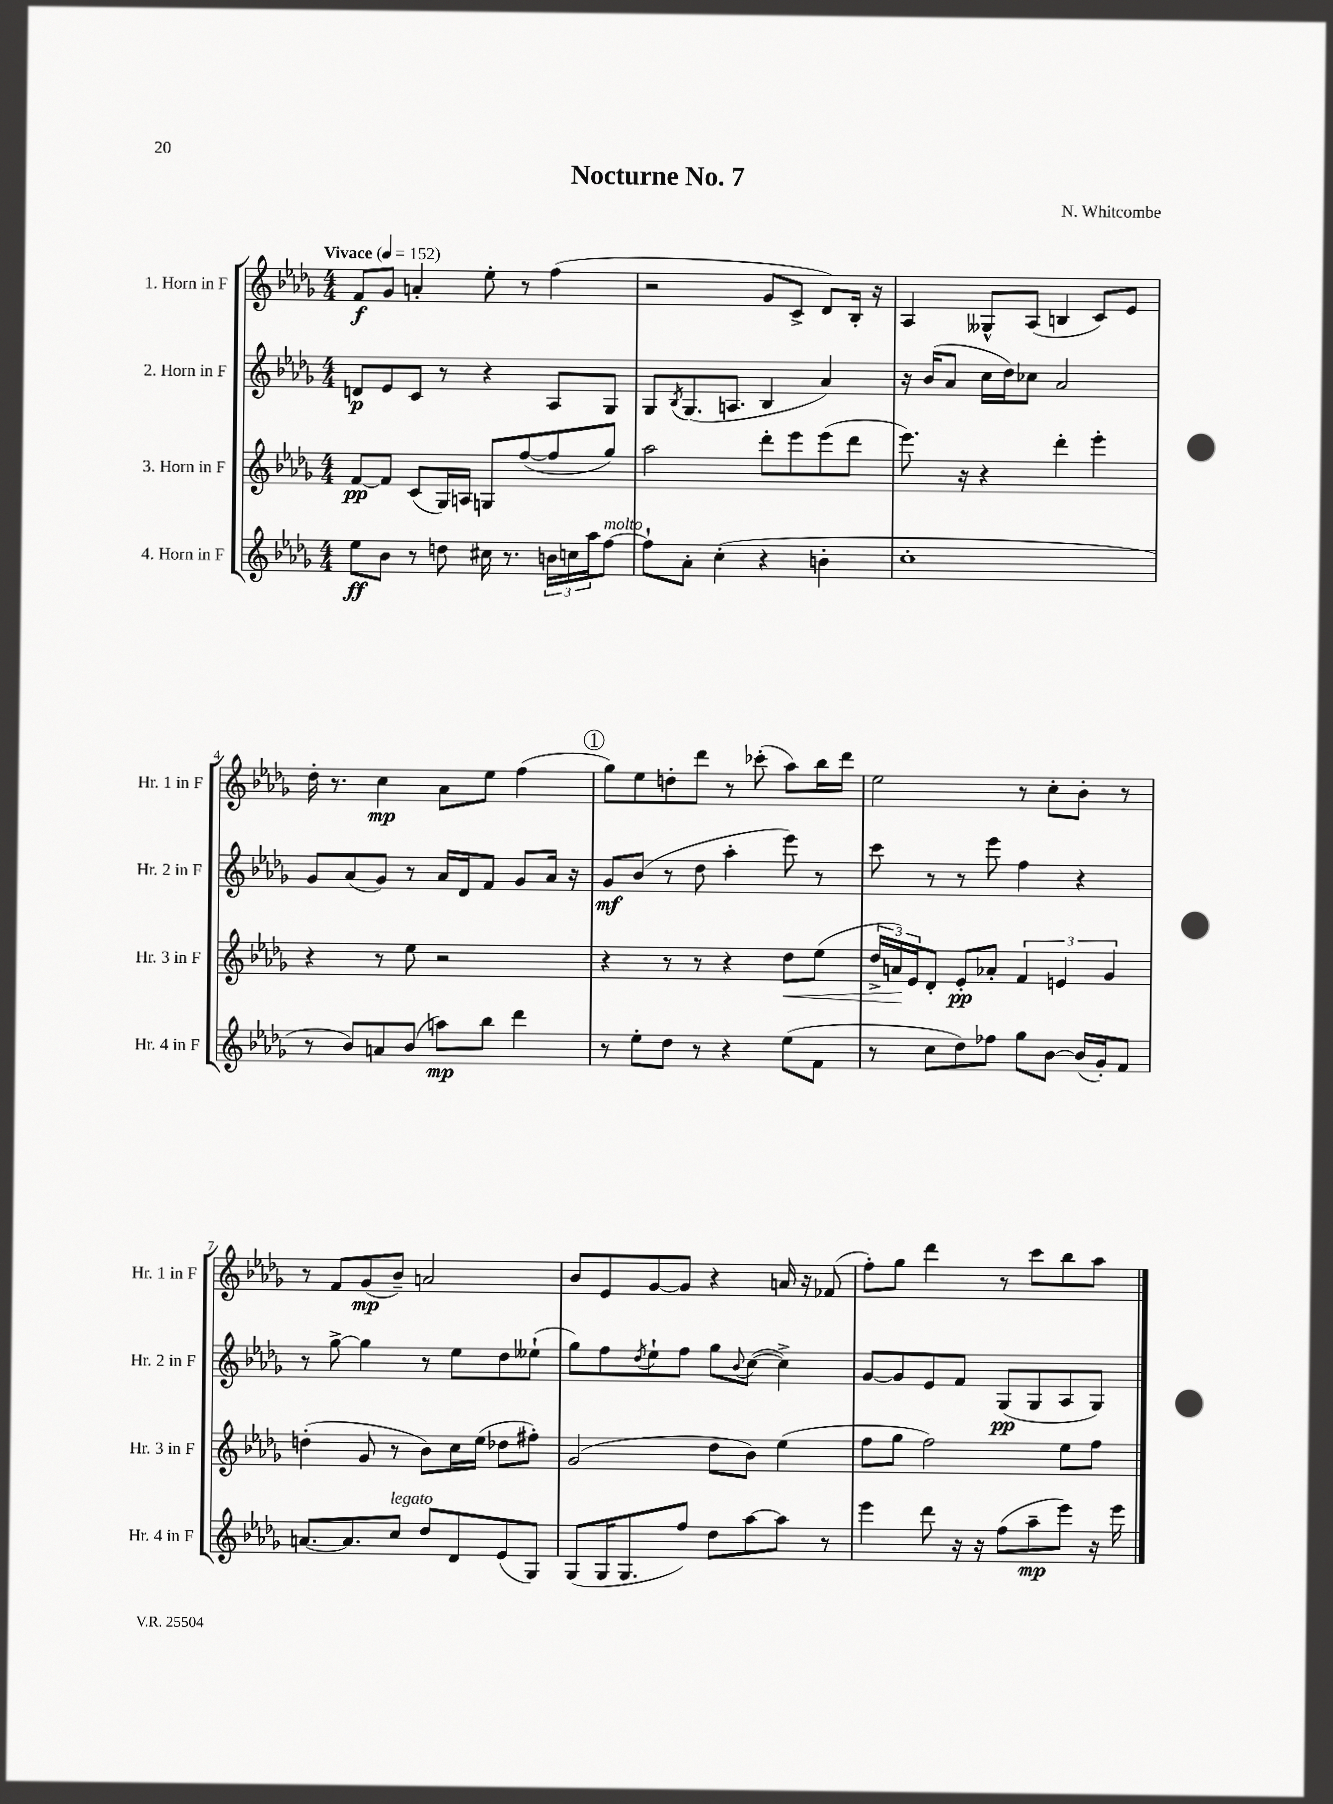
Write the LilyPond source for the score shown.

\header { title = "Nocturne No. 7" composer = "N. Whitcombe" }
<<
\new StaffGroup <<
\new Staff = "s0" \with { instrumentName = "1. Horn in F" shortInstrumentName = "Hr. 1 in F" } {
    \clef treble \key des \major \numericTimeSignature \time 4/4 \tempo "Vivace" 4 = 152
    f'8\f ges'8 a'4-. ees''8-. r8 f''4( |
    r2 ges'8 c'8-> des'8) bes16-. r16 |
    aes4 geses8-^ aes8( b4 c'8) ees'8 |
    des''16-. r8. c''4\mp aes'8 ees''8 f''4( |
    \mark \markup { \circle "1" } ges''8) ees''8 d''8-. des'''8 r8 ces'''8-.( aes''8) bes''16 des'''16 |
    ees''2 r8 c''8-. bes'8-. r8 |
    r8 f'8 ges'8\mp( bes'8--) a'2 |
    bes'8 ees'8 ges'8~ ges'8 r4 a'16 r16 fes'8( |
    f''8-.) ges''8 des'''4 r8 c'''8 bes''8 aes''8 \bar "|." |
}
\new Staff = "s1" \with { instrumentName = "2. Horn in F" shortInstrumentName = "Hr. 2 in F" } {
    \clef treble \key des \major \numericTimeSignature \time 4/4
    d'8\p ees'8 c'8 r8 r4 aes8 ges8 |
    ges8 \acciaccatura { bes8 } ges8.( a8. bes4 aes'4) |
    r16 bes'16( aes'8 c''16 des''16) ces''8 aes'2 |
    ges'8 aes'8( ges'8) r8 aes'16 des'16 f'8 ges'8 aes'16 r16 |
    \mark \markup { \circle "1" } ges'8\mf bes'8( r8 des''8 aes''4-. ees'''8) r8 |
    c'''8 r8 r8 ees'''8 f''4 r4 |
    r8 ges''8~-> ges''4 r8 ees''8 des''8 eeses''8-!( |
    ges''8) f''8 \acciaccatura { des''8 } ees''8-! f''8 ges''8 \appoggiatura { bes'8 } c''8~( c''4->) |
    ges'8~ ges'8 ees'8 f'8 ges8\pp( ges8 aes8 ges8) \bar "|." |
}
\new Staff = "s2" \with { instrumentName = "3. Horn in F" shortInstrumentName = "Hr. 3 in F" } {
    \clef treble \key des \major \numericTimeSignature \time 4/4
    f'8~\pp f'8 c'8( ges16) a16 g8 f''8~( f''8 ges''8) |
    aes''2 des'''8-. ees'''8 ees'''8( des'''8 |
    ees'''8.) r16 r4 des'''4-. ees'''4-. |
    r4 r8 ees''8 r2 |
    \mark \markup { \circle "1" } r4 r8 r8 r4 des''8\< ees''8( |
    \tuplet 3/2 { des''16-> a'16\!) ees'16 } des'8-. ees'8-.\pp aes'8-. \tuplet 3/2 { f'4 e'4 ges'4 } |
    d''4-.( ges'8 r8 bes'8) c''16 ees''16( des''8 fis''8-.) |
    ges'2( des''8 bes'8) ees''4( |
    f''8 ges''8 f''2) ees''8 f''8 \bar "|." |
}
\new Staff = "s3" \with { instrumentName = "4. Horn in F" shortInstrumentName = "Hr. 4 in F" } {
    \clef treble \key des \major \numericTimeSignature \time 4/4
    ees''8\ff bes'8 r8 d''8 cis''16 r8. \tuplet 3/2 { b'16 c''16 aes''16 } f''8~^\markup { \italic "molto" } |
    f''8-! aes'8-. c''4-.( r4 b'4-. |
    c''1-. |
    r8 bes'8) a'8 bes'8( a''8\mp) bes''8 des'''4 |
    \mark \markup { \circle "1" } r8 ees''8-. des''8 r8 r4 ees''8( f'8 |
    r8 c''8 des''8) fes''8 ges''8 bes'8~ bes'16( ges'16-.) f'8 |
    a'8.~ a'8. c''8^\markup { \italic "legato" } des''8 des'8 ees'8( ges8) |
    ges8( ges16 ges8. f''8) des''8 aes''8~ aes''8 r8 |
    ees'''4 des'''8 r16 r16 f''8( aes''8--\mp ees'''8) r16 ees'''16 \bar "|." |
}
>>
>>
